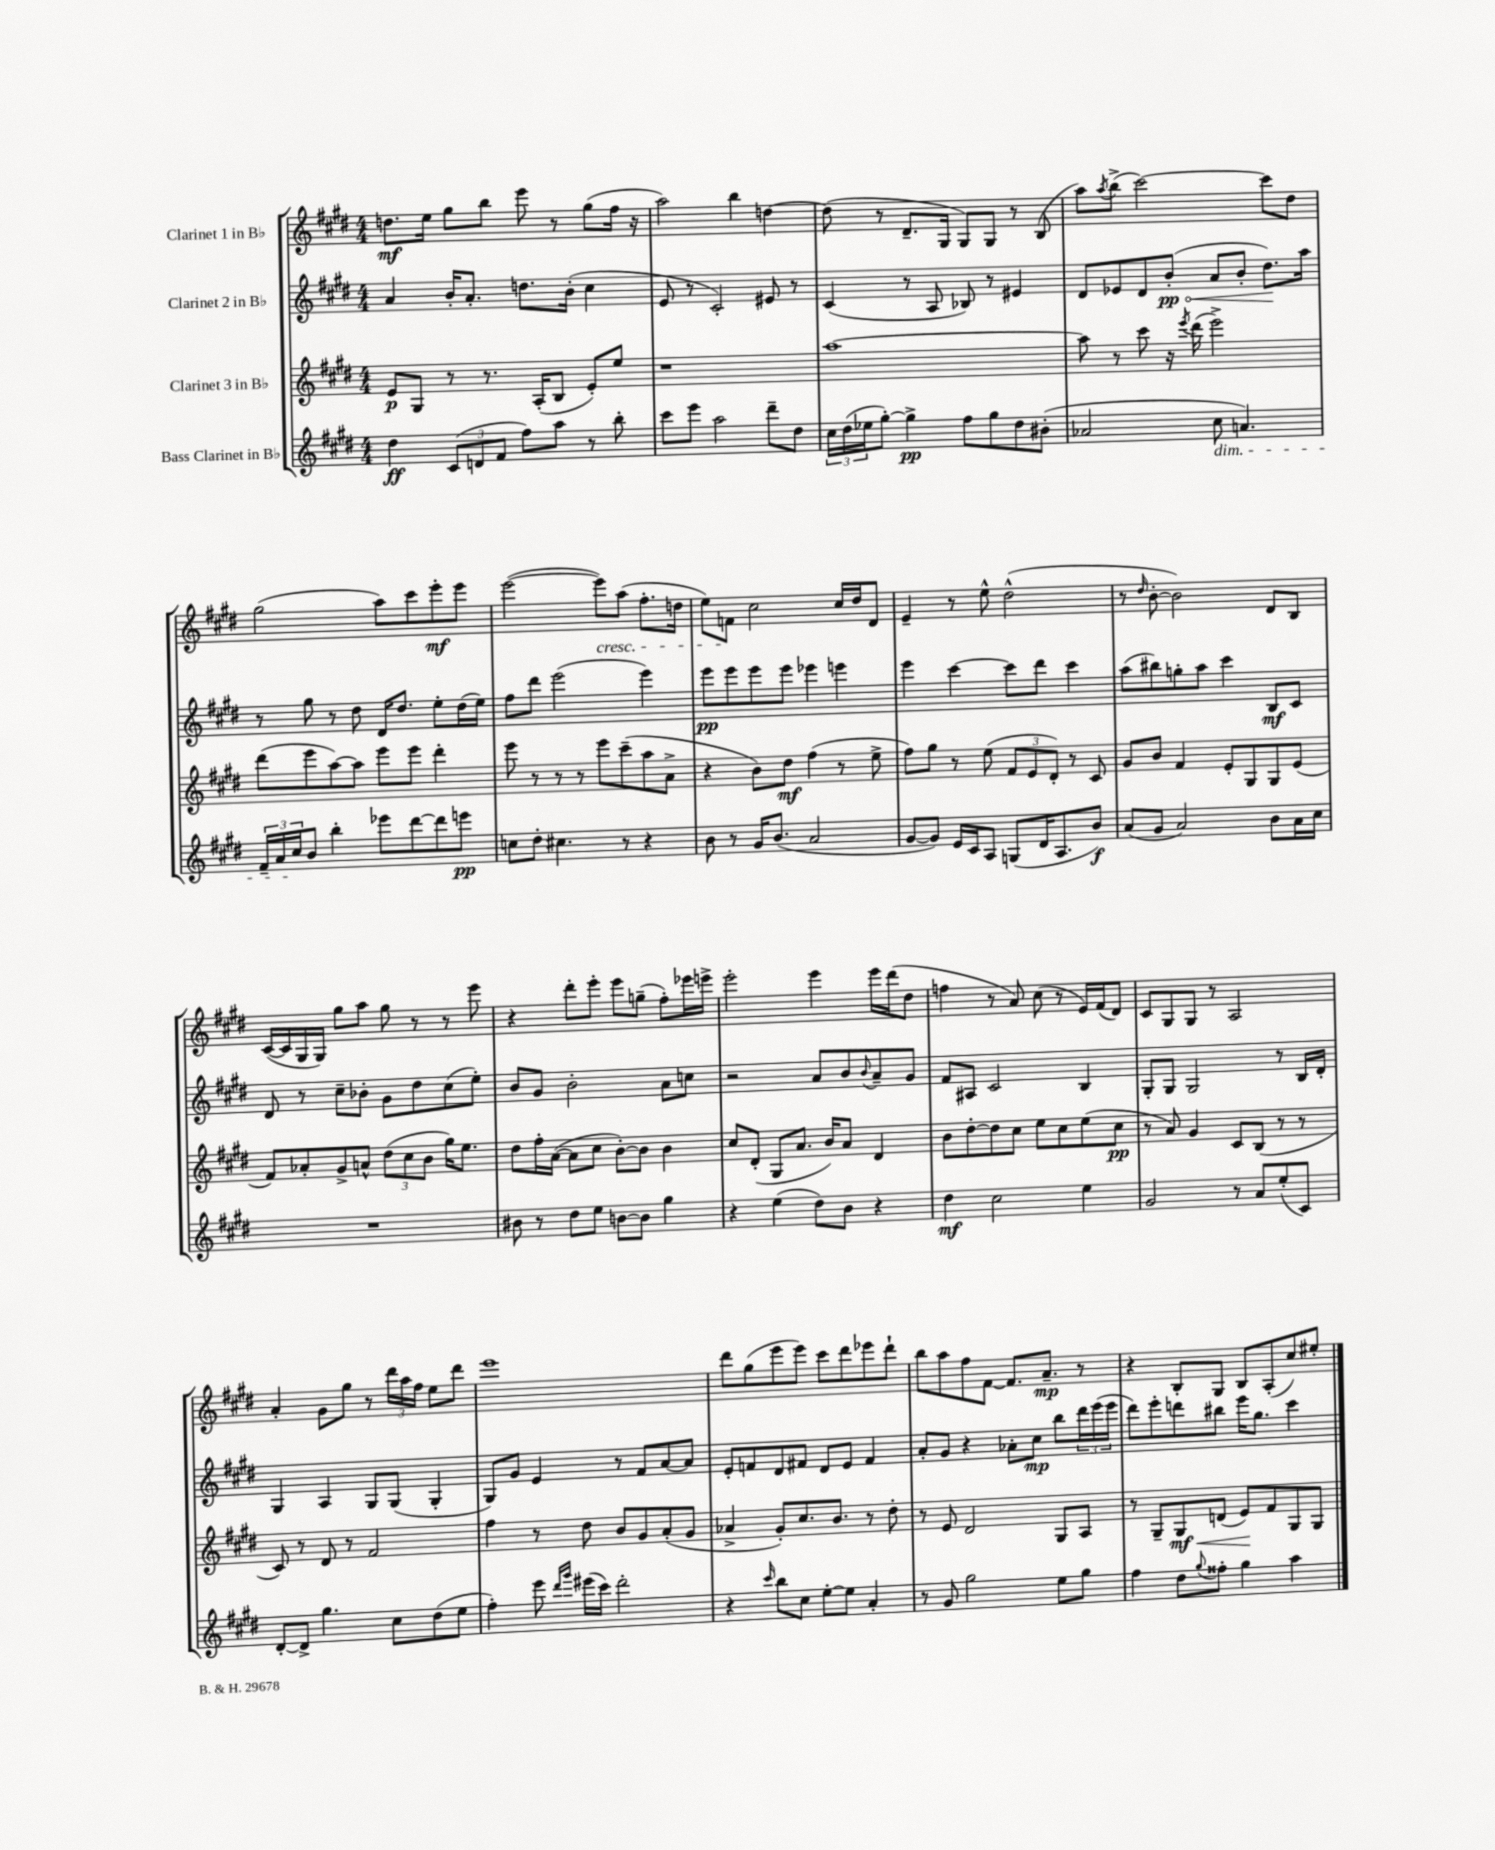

**kern	**dynam	**kern	**dynam	**kern	**dynam	**kern	**dynam
*part4	*part4	*part3	*part3	*part2	*part2	*part1	*part1
*staff4	*staff4	*staff3	*staff3	*staff2	*staff2	*staff1	*staff1
*I"Bass Clarinet in B♭	*	*I"Clarinet 3 in B♭	*	*I"Clarinet 2 in B♭	*	*I"Clarinet 1 in B♭	*
*clefG2	*	*clefG2	*	*clefG2	*	*clefG2	*
*k[f#c#g#d#]	*	*k[f#c#g#d#]	*	*k[f#c#g#d#]	*	*k[f#c#g#d#]	*
*M4/4	*	*M4/4	*	*M4/4	*	*M4/4	*
=1	=1	=1	=1	=1	=1	=1	=1
4dd#\	ff	8e/L	p	4a/	.	8.ddn\L	mf
.	.	8G#/J	.	.	.	.	.
.	.	.	.	.	.	16ee\Jk	.
(12c#/L	.	8r	.	16b'/KL	.	8gg#\L	.
.	.	.	.	8.a'/J	.	.	.
12dn/	.	.	.	.	.	.	.
.	.	8.r	.	.	.	8bb\J	.
12f#/J	.	.	.	.	.	.	.
8ff#\L)	.	.	.	8.ddn\L	.	8eee\	.
.	.	(16A'/KL	.	.	.	.	.
8aa\J	.	8B/J	.	.	.	8r	.
.	.	.	.	(16b'\Jk	.	.	.
8r	.	8e'/L)	.	4cc#\	.	(8gg#\L	.
8bb'\	.	8ee/J	.	.	.	16ff#\Jk	.
.	.	.	.	.	.	16r	.
=2	=2	=2	=2	=2	=2	=2	=2
8ccc#\L	.	1r	.	8e/	.	2aa\)	.
8eee\J	.	.	.	8r	.	.	.
2aa\	.	.	.	2c#'/)	.	.	.
.	.	.	.	.	.	4bb\	.
8ddd#~\L	.	.	.	8e#X/	.	[4ddn\	.
8dd#\J	.	.	.	8r	.	.	.
=3	=3	=3	=3	=3	=3	=3	=3
24cc#\LL	.	[1aa	.	(4c#/	.	(8dd\]	.
(24dd#\	.	.	.	.	.	.	.
24ee-X\J	.	.	.	.	.	.	.
[8gg#'\J)	.	.	.	.	.	8r	.
4gg#^\]	pp	.	.	8r	.	8.d#~/L	.
.	.	.	.	8A/	.	.	.
.	.	.	.	.	.	16G#/Jk	.
8ff#\L	.	.	.	8B-X/)	.	8G#/L)	.
8gg#\	.	.	.	8r	.	8G#/J	.
8dd#\	.	.	.	4e#X/	.	8r	.
(8b#X'\J	.	.	.	.	.	(8B/	.
=4	=4	=4	=4	=4	=4	=4	=4
2a-X/	.	8aa\]	.	8d#/L	.	8aa\L)	.
.	.	.	.	.	.	8qaa/	.
.	.	8r	.	8e-X/	.	(8bb^\J	.
.	.	8ccc#\	.	8d#/	.	[2ccc#\)	.
!	!	!	!	!	!LO:HP:b	!	!
.	.	16r	.	(8b'/J	< pp	.	.
.	.	8qeee/	.	.	.	.	.
.	.	(16ddd#\	.	.	.	.	.
!LO:TX:b:i:t=dim.	!	!	!	!	!	!	!
8cc#\	.	2eee^\)	.	8a/L	.	.	.
4.an/)	.	.	.	8b'/J	.	.	.
.	.	.	.	8.dd#\L)	.	8ccc#\L]	.
.	.	.	.	.	.	8dd#\J	.
.	.	.	.	16aa\Jk	[	.	.
!!LO:LB:g=z
=5	=5	=5	=5	=5	=5	=5	=5
24f#~/LL	.	(8ddd#\L	.	8r	.	(2gg#\	.
24a/	.	.	.	.	.	.	.
24cc#/J	.	.	.	.	.	.	.
8b/J	.	8eee\	.	8gg#\	.	.	.
4bb'\	.	[8aa\)	.	8r	.	.	.
.	.	8aa\J]	.	8dd#\	.	.	.
8eee-X\L	.	8eee\L	.	16d#/KL	.	8aa\L)	.
.	.	.	.	8.dd#/J	.	.	.
[8ddd#\	.	8eee\J	.	.	.	8ccc#\	.
8ddd#\]	.	4ddd#'\	.	8ee'\L	.	8eee'\	mf
8eeen\J	pp	.	.	(16dd#\L	.	8eee\J	.
.	.	.	.	16ee\JJ)	.	.	.
=6	=6	=6	=6	=6	=6	=6	=6
8ccn\L	.	8eee\	.	8ff#\L	.	([2eee\	.
8dd#'\J	.	8r	.	8ddd#\J	.	.	.
4.cc#X\	.	8r	.	(2eee\	.	.	.
.	.	8r	.	.	.	.	.
!	!	!	!	!	!	!LO:TX:b:i:t=cresc.	!
.	.	8eee\L	.	.	.	8eee\L])	.
8r	.	(8ccc#~\	.	.	.	(8aa\J	.
4r	.	8aa\	.	4eee\)	.	8.ff#'\L	.
.	.	8a^\J	.	.	.	.	.
.	.	.	.	.	.	16ddn\Jk	.
=7	=7	=7	=7	=7	=7	=7	=7
8b\	.	4r	.	8eee\L	pp	8ee\L)	.
8r	.	.	.	8eee\	.	8fn\J	.
16g#/KL	.	8b\L)	.	8eee\	.	2cc#\	.
(8.b/J	.	.	.	.	.	.	.
.	.	8dd#\J	mf	8eee\J	.	.	.
2a/	.	(4ff#\	.	4eee-X\	.	.	.
.	.	8r	.	4eeen\	.	16cc#/LL	.
.	.	.	.	.	.	16dd#/J	.
.	.	8ee^\	.	.	.	8d#/J	.
=8	=8	=8	=8	=8	=8	=8	=8
[8g#/L	.	8ff#\L)	.	4eee\	.	4e~/	.
8g#/J])	.	8gg#\J	.	.	.	.	.
16e/LL	.	8r	.	[4ccc#\	.	8r	.
16c#/J	.	.	.	.	.	.	.
8A/J	.	(8ee\	.	.	.	8ee^^\	.
(8Gn/L	.	12f#/L	.	8ccc#\L]	.	(2dd#^^\	.
.	.	12e/	.	.	.	.	.
16d#/K	.	.	.	8ddd#\J	.	.	.
.	.	12d#'/J)	.	.	.	.	.
8.A/	.	.	.	.	.	.	.
.	.	8r	.	4ccc#\	.	.	.
8b/J)	f	8c#/	.	.	.	.	.
=9	=9	=9	=9	=9	=9	=9	=9
(8a/L	.	8g#/L	.	(8aa\L	.	8r	.
.	.	.	.	.	.	16qqdd#/	.
8g#/J	.	8b/J	.	8bb#X\)	.	[8b'\	.
2a/)	.	4f#/	.	8ggn'\	.	2b\])	.
.	.	.	.	8aa\J	.	.	.
.	.	8e'/L	.	4ccc#\	.	.	.
.	.	8G#/	.	.	.	.	.
8b\L	.	8G#/	.	8B/L	mf	8d#/L	.
16a\L	.	(8e/J	.	8c#/J	.	8B/J	.
16cc#\JJ	.	.	.	.	.	.	.
!!LO:LB:g=z
=10	=10	=10	=10	=10	=10	=10	=10
1r	.	8f#/L)	.	8d#/	.	([16c#/LL	.
.	.	.	.	.	.	16c#/]	.
.	.	8a-X'/	.	8r	.	16G#/	.
.	.	.	.	.	.	16G#/JJ)	.
.	.	8g#^/	.	8cc#~\L	.	8gg#\L	.
.	.	8an^^/J	.	8b-X'\J	.	8aa\J	.
.	.	(12dd#\L	.	8g#\L	.	8gg#\	.
.	.	12cc#\	.	.	.	.	.
.	.	.	.	8dd#\	.	8r	.
.	.	12b\J	.	.	.	.	.
.	.	16gg#\KL)	.	(8cc#\	.	8r	.
.	.	8.ee\J	.	.	.	.	.
.	.	.	.	8ee'\J)	.	8eee\	.
=11	=11	=11	=11	=11	=11	=11	=11
8b#X\	.	8dd#\L	.	8b/L	.	4r	.
8r	.	16ff#'\L	.	8g#/J	.	.	.
.	.	([16a\JJ	.	.	.	.	.
8dd#\L	.	8a\L]	.	2b'\	.	8ddd#'\L	.
8ee\J	.	8cc#\J	.	.	.	8eee'\J	.
[8bn\L	.	[8b'\L)	.	.	.	8eee\L	.
8b\J]	.	8b\J]	.	.	.	(8ggn~\J	.
4gg#\	.	4b\	.	8a\L	.	8ff#'\L)	.
.	.	.	.	8ccn\J	.	16eee-X\L	.
.	.	.	.	.	.	16eeen^\JJ	.
=12	=12	=12	=12	=12	=12	=12	=12
4r	.	8cc#/L	.	2r	.	2eee'\	.
.	.	(8d#'/J	.	.	.	.	.
(4ee\	.	8G#/L	.	.	.	.	.
.	.	8.a/J	.	.	.	.	.
8dd#\L)	.	.	.	8a/L	.	4eee\	.
.	.	16b/KL)	.	.	.	.	.
8b\J	.	8a/J	.	8b/	.	.	.
.	.	.	.	8qqb/	.	.	.
4r	.	4d#/	.	8a~/	.	16eee\LL	.
.	.	.	.	.	.	(16ddd#\J	.
.	.	.	.	8g#/J	.	8dd#\J	.
=13	=13	=13	=13	=13	=13	=13	=13
4dd#\	mf	8b\L	.	8f#/L	.	4ffn\	.
.	.	[8dd#'\	.	8A#X/J	.	.	.
2cc#\	.	8dd#\]	.	2c#/	.	8r	.
.	.	8cc#\J	.	.	.	8a/)	.
.	.	8ee\L	.	.	.	(8cc#\	.
.	.	8cc#\	.	.	.	8r	.
4ee\	.	(8ee\	.	4B/	.	16e/LL)	.
.	.	.	.	.	.	(16f#/J	.
.	.	8cc#\J	pp	.	.	8d#/J)	.
=14	=14	=14	=14	=14	=14	=14	=14
2g#/	.	8r	.	8G#'/L	.	8c#/L	.
.	.	8a/)	.	8G#/J	.	8G#/	.
.	.	4g#/	.	2G#/	.	8G#/J	.
.	.	.	.	.	.	8r	.
8r	.	8c#/L	.	.	.	2A/	.
8a/L	.	(8B/J	.	.	.	.	.
(8ee'/	.	8r	.	8r	.	.	.
8c#/J)	.	8r	.	16B/LL	.	.	.
.	.	.	.	16d#'/JJ	.	.	.
!!LO:LB:g=z
=15	=15	=15	=15	=15	=15	=15	=15
[8d#'/L	.	8c#/)	.	4G#/	.	4a'/	.
8d#^/J]	.	8r	.	.	.	.	.
4.gg#\	.	8d#/	.	4A/	.	8g#\L	.
.	.	8r	.	.	.	8gg#\J	.
.	.	2f#/	.	8G#/L	.	8r	.
8cc#\L	.	.	.	(8G#/J	.	24ddd#\LL	.
.	.	.	.	.	.	24aa\	.
.	.	.	.	.	.	24ff#\JJ	.
(8dd#\	.	.	.	4G#'/	.	8ee\L	.
8ee\J	.	.	.	.	.	8ddd#\J	.
=16	=16	=16	=16	=16	=16	=16	=16
4ff#'\)	.	4ff#\	.	8G#/L)	.	1eee	.
.	.	.	.	8g#/J	.	.	.
8eee\	.	8r	.	4e/	.	.	.
16qqddd#/LL	.	.	.	.	.	.	.
16qqggg#/JJ	.	.	.	.	.	.	.
(16eee#X\LL	.	8dd#\	.	.	.	.	.
16ccc#\JJ)	.	.	.	.	.	.	.
2ddd#'\	.	8b/L	.	8r	.	.	.
.	.	8g#/	.	8f#/L	.	.	.
.	.	(8a'/	.	[8a/	.	.	.
.	.	8g#/J	.	8a/J]	.	.	.
=17	=17	=17	=17	=17	=17	=17	=17
4r	.	4a-X^/	.	8e'/L	.	8ddd#\L	.
.	.	.	.	8fn/	.	(8gg#\	.
16qqccc#/	.	.	.	.	.	.	.
8bb\L	.	8g#'/L)	.	8d#/	.	8eee\	.
8cc#\J	.	8.cc#/	.	8f#X/J	.	8eee\J)	.
[8ee'\L	.	.	.	8d#/L	.	8ccc#\L	.
.	.	8.b/J	.	.	.	.	.
8ee\J]	.	.	.	8e/J	.	8ddd#\	.
4a'/	.	8r	.	4f#/	.	8eee-X\	.
.	.	8dd#'\	.	.	.	8ddd#`\J	.
=18	=18	=18	=18	=18	=18	=18	=18
8r	.	8r	.	8a'/L	.	8bb\L	.
8g#/	.	8e/	.	8g#/J	.	8aa\	.
2gg#\	.	2d#/	.	4r	.	8ff#\	.
.	.	.	.	.	.	[8f#\J	.
.	.	.	.	8a-X'\L	.	8.f#/L]	.
.	.	.	.	8cc#\J	mp	.	.
.	.	.	.	.	.	8.a~/J	mp
8ee\L	.	8G#/L	.	8bb\L	.	.	.
8gg#\J	.	8A/J	.	24ddd#\L	.	8r	.
.	.	.	.	(24eee\	.	.	.
.	.	.	.	24eee\JJ	.	.	.
=19	=19	=19	=19	=19	=19	=19	=19
4ff#\	.	8r	.	8ddd#\L)	.	4r	.
.	.	8G#~/L	.	8eee'\	.	.	.
!	!	!	!LO:HP:b	!	!	!	!
8dd#\L	.	8G#/	< mf	8dddn\	.	8B'/L	.
8qqgg#/	.	.	.	.	.	.	.
8ff##X'\J	.	(8dn/J	.	8bb#X\J	.	8G#/J	.
4gg#\	.	8e/L)	.	16eee\KL	.	8B/L	.
.	.	.	.	8.gg#\J	.	.	.
.	.	8f#/	[	.	.	(8A'/	.
4aa\	.	8G#/	.	4ccc#\	.	8cc#/)	.
.	.	8G#/J	.	.	.	8ee#X'/J	.
==	==	==	==	==	==	==	==
*-	*-	*-	*-	*-	*-	*-	*-
